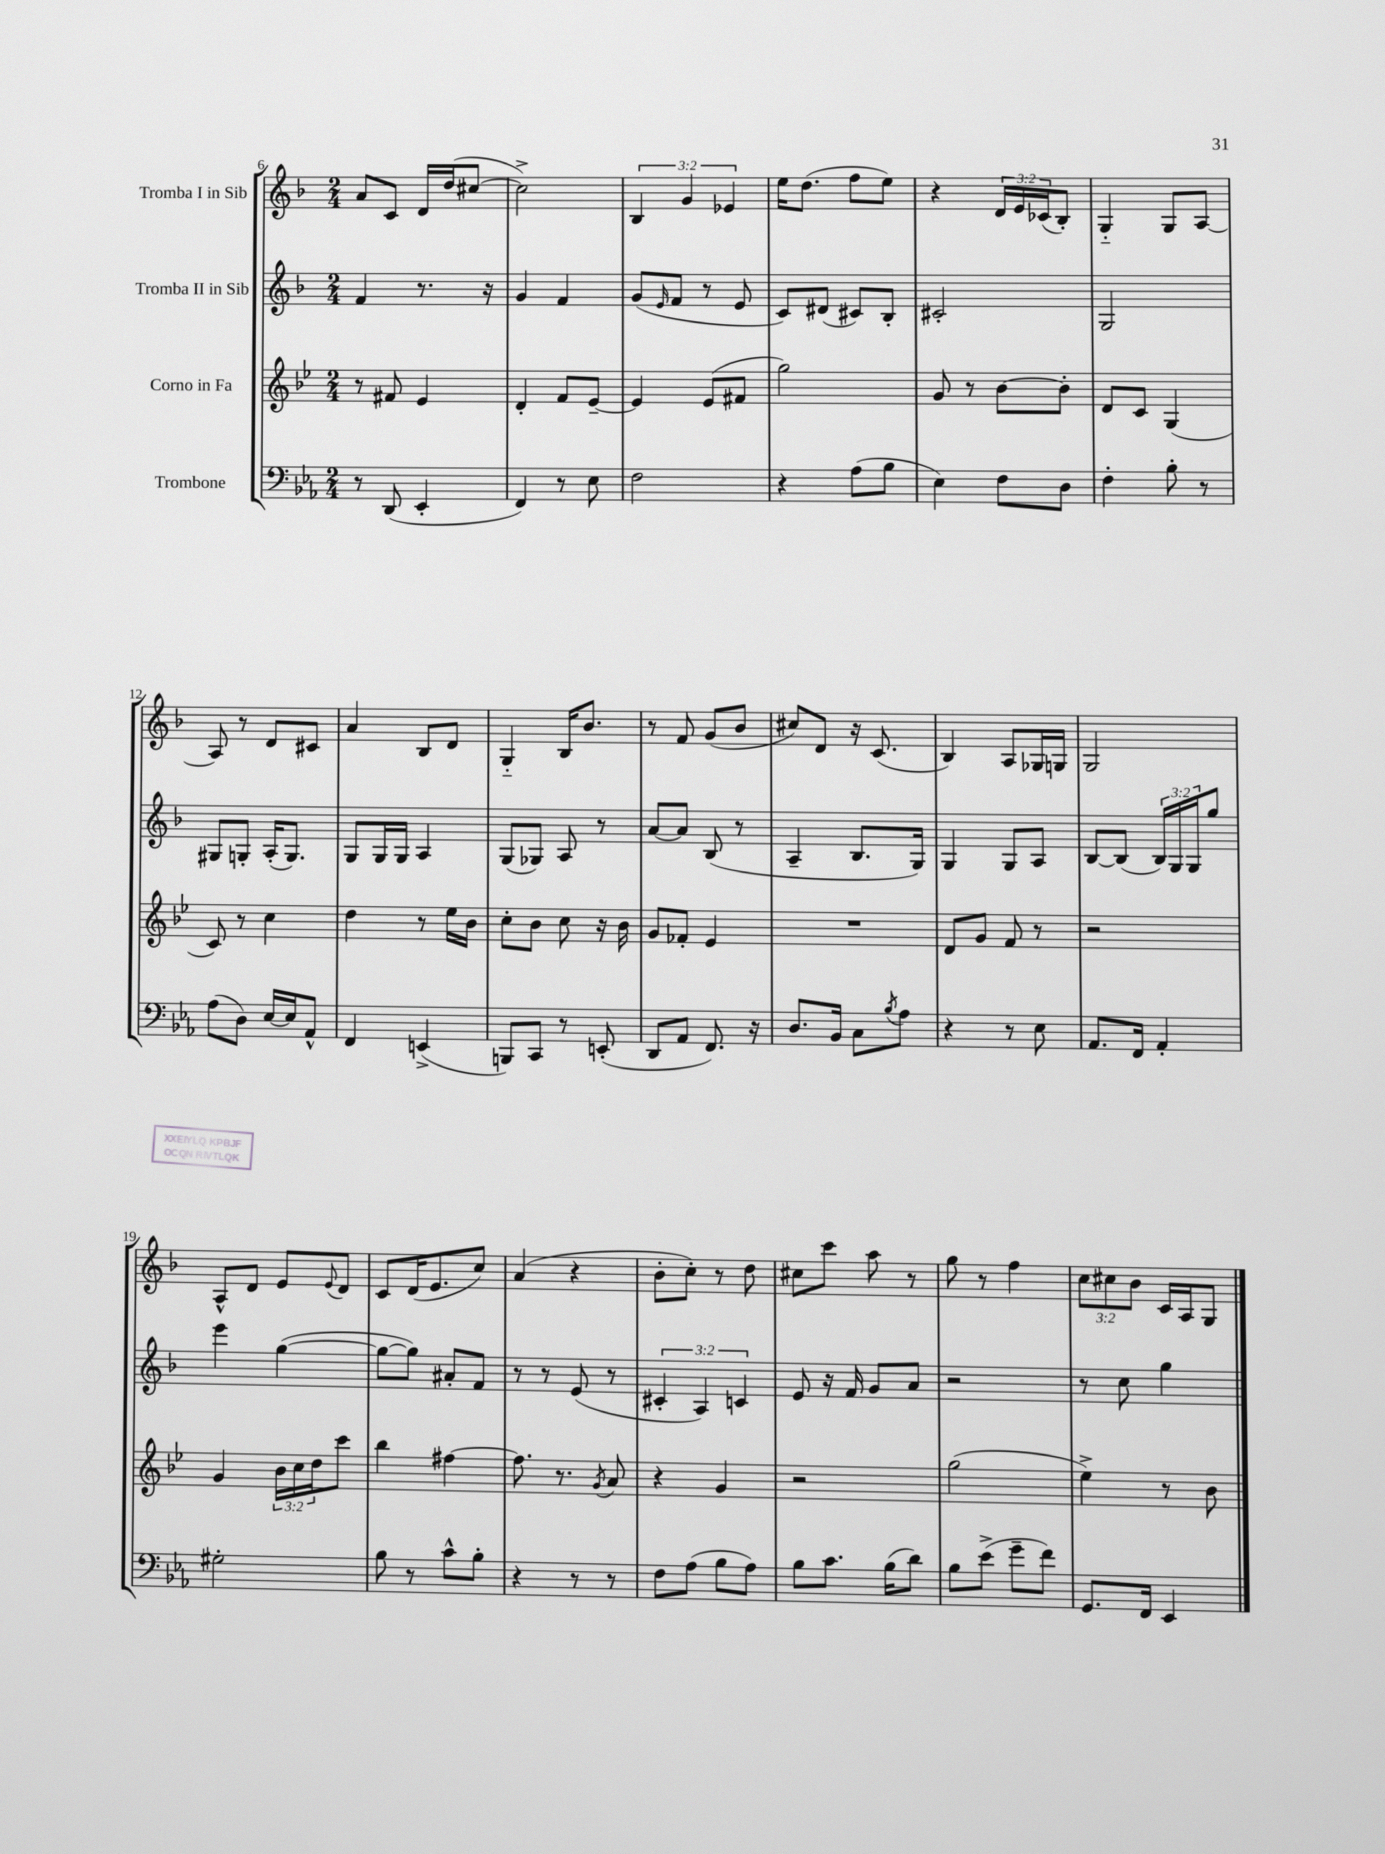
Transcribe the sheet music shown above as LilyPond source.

<<
\new StaffGroup <<
\new Staff = "s0" \with { instrumentName = "Tromba I in Sib" } {
    \clef treble \key f \major \numericTimeSignature \time 2/4 \override Staff.TupletNumber.text = #tuplet-number::calc-fraction-text
    a'8 c'8 d'16 d''16( cis''8~ |
    cis''2->) |
    \tuplet 3/2 { bes4 g'4 ees'4 } |
    e''16 d''8.( f''8 e''8) |
    r4 \tuplet 3/2 { d'16 e'16 ces'16( } bes8-.) |
    g4-_ g8 a8~ |
    a8 r8 d'8 cis'8 |
    a'4 bes8 d'8 |
    g4-_ bes16 bes'8. |
    r8 f'8 g'8( bes'8 |
    cis''8) d'8 r16 c'8.( |
    bes4) a8 ges16 g16 |
    g2 |
    a8-^ d'8 e'8 \appoggiatura { e'8 } d'8 |
    c'8 d'16( e'8. c''8) |
    a'4( r4 |
    bes'8-. c''8-.) r8 d''8 |
    cis''8 c'''8 a''8 r8 |
    g''8 r8 f''4 |
    \tuplet 3/2 { c''8 cis''8 bes'8 } c'16 a16 g8 \bar "|." |
}
\new Staff = "s1" \with { instrumentName = "Tromba II in Sib" } {
    \clef treble \key f \major \numericTimeSignature \time 2/4 \override Staff.TupletNumber.text = #tuplet-number::calc-fraction-text
    f'4 r8. r16 |
    g'4 f'4 |
    g'8( \grace { e'16 } f'8 r8 e'8 |
    c'8) dis'8( cis'8) bes8-. |
    cis'2-. |
    g2 |
    gis8 g8-. a16-.( g8.) |
    g8 g16 g16 a4 |
    g8( ges8) a8 r8 |
    a'8~ a'8 bes8( r8 |
    a4-- bes8. g16) |
    g4 g8 a8 |
    bes8~ bes8( \tuplet 3/2 { bes16) g16 g16 } g''8 |
    e'''4 g''4~( |
    g''8~ g''8) ais'8-. f'8 |
    r8 r8 e'8( r8 |
    \tuplet 3/2 { cis'4-. a4) c'4 } |
    e'8 r16 f'16 g'8 a'8 |
    r2 |
    r8 c''8 g''4 \bar "|." |
}
\new Staff = "s2" \with { instrumentName = "Corno in Fa" } {
    \clef treble \key bes \major \numericTimeSignature \time 2/4 \override Staff.TupletNumber.text = #tuplet-number::calc-fraction-text
    r8 fis'8 ees'4 |
    d'4-. f'8 ees'8~-- |
    ees'4 ees'8( fis'8 |
    g''2) |
    g'8 r8 bes'8~ bes'8-. |
    d'8 c'8 g4( |
    c'8) r8 c''4 |
    d''4 r8 ees''16 bes'16 |
    c''8-. bes'8 c''8 r16 bes'16 |
    g'8 fes'8-. ees'4 |
    R2 |
    d'8 g'8 f'8 r8 |
    r2 |
    g'4 \tuplet 3/2 { bes'16 c''16 d''16 } c'''8 |
    bes''4 fis''4~ |
    fis''8. r8. \acciaccatura { g'8 } a'8 |
    r4 g'4 |
    r2 |
    g''2( |
    ees''4->) r8 bes'8 \bar "|." |
}
\new Staff = "s3" \with { instrumentName = "Trombone" } {
    \clef bass \key ees \major \numericTimeSignature \time 2/4
    r8 d,8( ees,4-. |
    f,4) r8 ees8 |
    f2 |
    r4 aes8( bes8 |
    ees4) f8 d8 |
    f4-. bes8-. r8 |
    aes8( d8) ees16~ ees16 aes,8-^ |
    f,4 e,4->( |
    b,,8) c,8 r8 e,8-.( |
    d,8 aes,8 f,8.) r16 |
    d8. bes,16 c8 \acciaccatura { bes8 } aes8 |
    r4 r8 ees8 |
    aes,8. f,16 aes,4-. |
    gis2-. |
    bes8 r8 c'8-^ bes8-. |
    r4 r8 r8 |
    f8 aes8( bes8 aes8) |
    bes8 c'8. bes16( d'8) |
    bes8 ees'8->( g'8-- f'8) |
    g,8. f,16 ees,4 \bar "|." |
}
>>
>>
\layout { \context { \Score currentBarNumber = #6 } }
